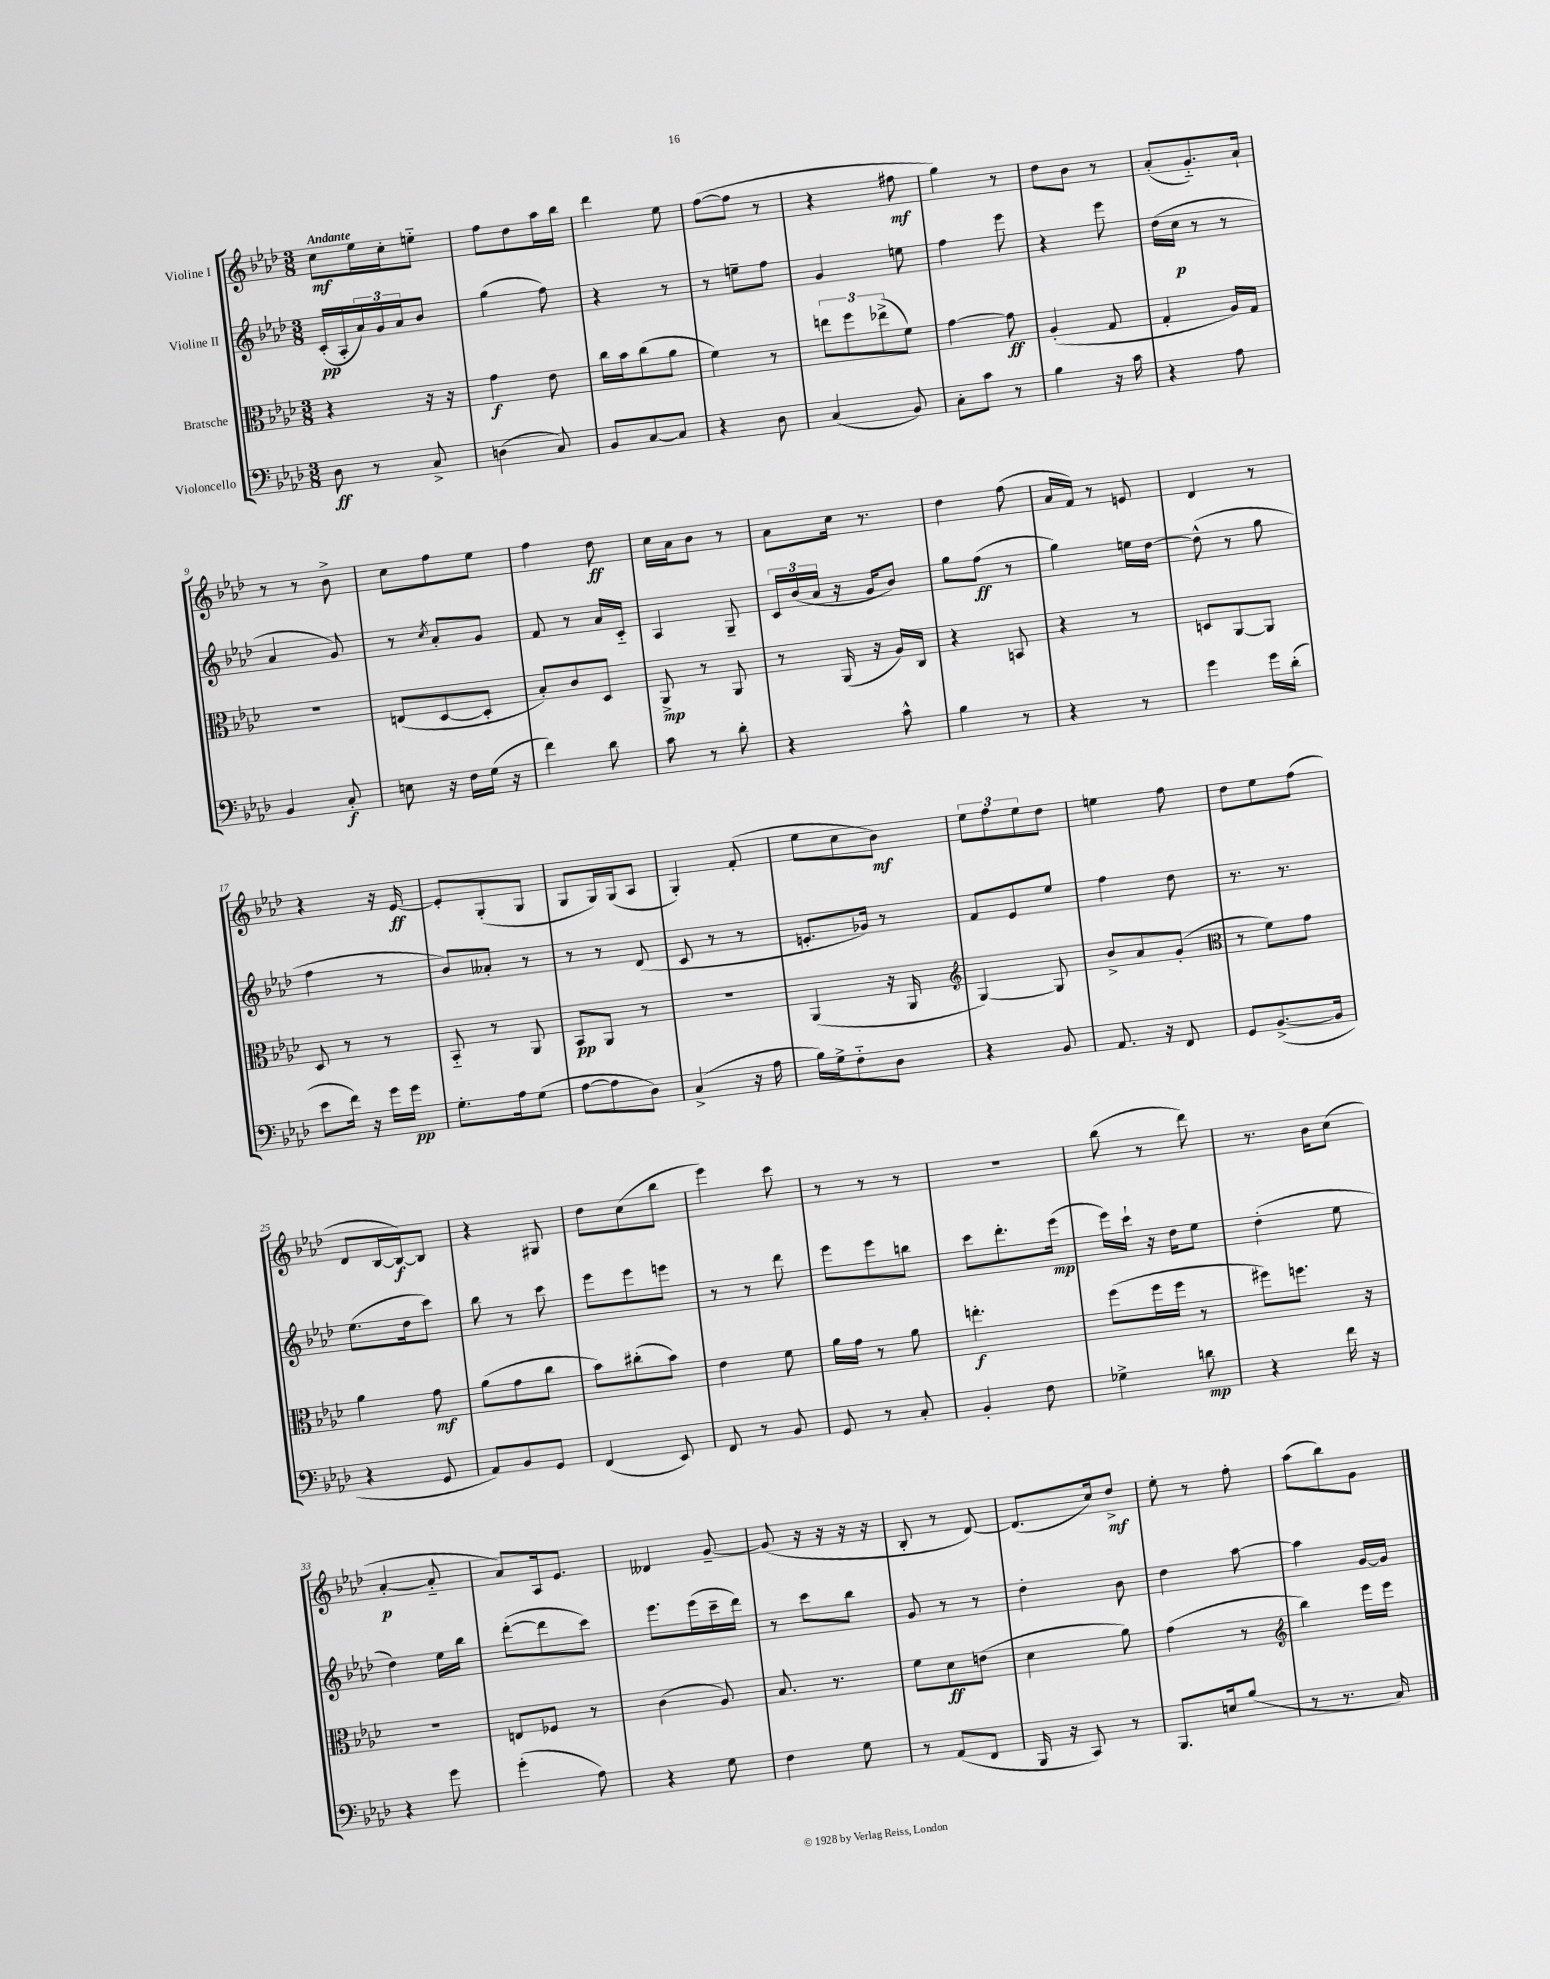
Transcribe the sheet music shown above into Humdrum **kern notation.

**kern	**dynam	**kern	**dynam	**kern	**dynam	**kern	**dynam
*part4	*part4	*part3	*part3	*part2	*part2	*part1	*part1
*staff4	*staff4	*staff3	*staff3	*staff2	*staff2	*staff1	*staff1
*I"Violoncello	*	*I"Bratsche	*	*I"Violine II	*	*I"Violine I	*
*clefF4	*	*clefC3	*	*clefG2	*	*clefG2	*
*k[b-e-a-d-]	*	*k[b-e-a-d-]	*	*k[b-e-a-d-]	*	*k[b-e-a-d-]	*
*M3/8	*	*M3/8	*	*M3/8	*	*M3/8	*
=1	=1	=1	=1	=1	=1	=1	=1
!	!	!	!	!	!	!LO:TX:a:B:t=Andante	!
8D-\	ff	4r	.	(16c'/LL	pp	8cc\L	mf
.	.	.	.	16A-'/	.	.	.
8r	.	.	.	24a-/)	.	16ee-\L	.
.	.	.	.	24g/	.	.	.
.	.	.	.	.	.	16cc'\J	.
.	.	.	.	24a-/J	.	.	.
8C^/	.	16r	.	8b-/J	.	8een\J	.
.	.	16r	.	.	.	.	.
=2	=2	=2	=2	=2	=2	=2	=2
(4Dn\	.	4g\	f	(4gg\	.	8ff\L	.
.	.	.	.	.	.	8dd-\	.
8C/)	.	8e-\	.	8ff\)	.	16aa-\L	.
.	.	.	.	.	.	16bb-\JJ	.
=3	=3	=3	=3	=3	=3	=3	=3
8BB-/L	.	16cc\LL	.	4r	.	4ddd-\	.
.	.	16b-\J	.	.	.	.	.
[8C/	.	(8cc\	.	.	.	.	.
8C/J]	.	8a-\J	.	8r	.	8ee-\	.
=4	=4	=4	=4	=4	=4	=4	=4
4r	.	4f\)	.	8r	.	([8ff\L	.
.	.	.	.	8een~\L	.	8ff\J]	.
8D-\	.	8r	.	8ff\J	.	8r	.
=5	=5	=5	=5	=5	=5	=5	=5
(4C/	.	12een\L	.	4g/	.	4r	.
.	.	12ff\	.	.	.	.	.
.	.	(12ee-X^\	.	.	.	.	.
8BB-/)	.	8f\J)	.	8een\	.	8ff#X\	mf
=6	=6	=6	=6	=6	=6	=6	=6
8C'\L	.	[4g\	.	4ff\	.	4gg\)	.
8c\J	.	.	.	.	.	.	.
8r	.	8g\]	ff	8eee-\	.	8r	.
=7	=7	=7	=7	=7	=7	=7	=7
4B-\	.	(4A-'/	.	4r	.	8dd-\L	.
.	.	.	.	.	.	8b-\J	.
16r	.	8G/	.	8eee-\	.	8r	.
16c\	.	.	.	.	.	.	.
=8	=8	=8	=8	=8	=8	=8	=8
4r	.	4G'/	.	(16dd-\LL	.	(8a-'/L	.
.	.	.	.	16cc\JJ	p	.	.
.	.	.	.	8r	.	8.g/)	.
8A-\	.	16A-/LL)	.	8r	.	.	.
.	.	16G/JJ	.	.	.	16a-`/Jk	.
!!LO:LB:g=z
=9	=9	=9	=9	=9	=9	=9	=9
4BB-/	.	4.r	.	4a-/	.	8r	.
.	.	.	.	.	.	8r	.
8C'/	f	.	.	8g/)	.	8b-^\	.
=10	=10	=10	=10	=10	=10	=10	=10
8En\	.	(8En/L	.	8r	.	8cc\L	.
.	.	.	.	8qcc/	.	.	.
16r	.	[8D-/	.	8a-'/L	.	8ff\	.
16F\LL	.	.	.	.	.	.	.
(16G\JJ	.	8D-'/J]	.	8g/J	.	8ee-\J	.
16r	.	.	.	.	.	.	.
=11	=11	=11	=11	=11	=11	=11	=11
4f\)	.	8B-'/L)	.	8f/	.	4ff\	.
.	.	8c/	.	8r	.	.	.
8d-\	.	8D-/J	.	16a-/LL	.	8dd-\	ff
.	.	.	.	16c/JJ	.	.	.
=12	=12	=12	=12	=12	=12	=12	=12
8c\	.	8AA-^/	mp	4A-/	.	16cc\LL	.
.	.	.	.	.	.	16a-\J	.
8r	.	8r	.	.	.	8b-\J	.
8d-'\	.	8AA-/	.	8G~/	.	8r	.
=13	=13	=13	=13	=13	=13	=13	=13
4r	.	8r	.	24c/LL	.	8a-\L	.
.	.	.	.	(24b-/	.	.	.
.	.	.	.	24a-/JJ	.	.	.
.	.	(16AA-/	.	16r	.	16cc\Jk	.
.	.	16r	.	16g/KL	.	8.r	.
8c^^\	.	16A-/LL)	.	8b-/J)	.	.	.
.	.	16C/JJ	.	.	.	.	.
=14	=14	=14	=14	=14	=14	=14	=14
4B-\	.	4r	.	8gg\L	.	4dd-\	.
.	.	.	.	(8ff\J	ff	.	.
8r	.	8BBn/	.	8r	.	(8ff\	.
=15	=15	=15	=15	=15	=15	=15	=15
4r	.	4r	.	4gg\)	.	16a-/LL	.
.	.	.	.	.	.	16f/JJ)	.
.	.	.	.	.	.	8r	.
8r	.	8r	.	16een\LL	.	8en/	.
.	.	.	.	[16dd-\JJ	.	.	.
=16	=16	=16	=16	=16	=16	=16	=16
4g\	.	8Dn/L	.	(8dd-^^\]	.	4d-/	.
.	.	[8AA-/	.	8r	.	.	.
16g\LL	.	8AA-/J]	.	8gg\	.	8r	.
(16d-'\JJ	.	.	.	.	.	.	.
!!LO:LB:g=z
=17	=17	=17	=17	=17	=17	=17	=17
8e-\L	.	8D-/	.	4ff\	.	4r	.
16f\Jk)	.	8r	.	.	.	.	.
16r	.	.	.	.	.	.	.
16g\LL	.	8r	.	8r	.	16r	.
16g\JJ	pp	.	.	.	.	[16e-/	ff
=18	=18	=18	=18	=18	=18	=18	=18
8.G'\L	.	8BB-/	.	8b-/L)	.	8e-'/L]	.
.	.	8r	.	8a--X'/J	.	(8G'/	.
16A-\k	.	.	.	.	.	.	.
(8G\J	.	8AA-/	.	8r	.	8G/J	.
=19	=19	=19	=19	=19	=19	=19	=19
[8A-\L	.	8BB-/L	pp	8r	.	8G/L	.
8A-\]	.	8AA-/J	.	8r	.	16G/L)	.
.	.	.	.	.	.	(16G/J	.
8D-\J)	.	8r	.	(8d-/	.	8A-/J	.
=20	=20	=20	=20	=20	=20	=20	=20
(4C^/	.	4.r	.	8c/	.	4G'/)	.
.	.	.	.	8r	.	.	.
16r	.	.	.	8r	.	(8f'/	.
16A-\	.	.	.	.	.	.	.
=21	=21	=21	=21	=21	=21	=21	=21
16B-\LL)	.	(4AA-/	.	8.en'/L	.	8ee-\L	.
16G^\J	.	.	.	.	.	.	.
8F\	.	.	.	.	.	8cc\	.
.	.	.	.	16g-X/Jk)	.	.	.
8D-\J	.	16r	.	8r	.	8b-\J)	mf
.	.	16AA-/	.	.	.	.	.
=22	=22	=22	=22	=22	=22	=22	=22
*	*	*clefG2	*	*	*	*	*
4r	.	[4G/)	.	8f/L	.	12ee-\L	.
.	.	.	.	.	.	12ff\	.
.	.	.	.	8e-/	.	.	.
.	.	.	.	.	.	12ee-\	.
8BB-/	.	8G/]	.	8ee-/J	.	8dd-\J	.
=23	=23	=23	=23	=23	=23	=23	=23
8.AA-/	.	8b-^/L	.	4ff\	.	4een\	.
.	.	8a-/	.	.	.	.	.
16r	.	.	.	.	.	.	.
8FF/	.	(8g'/J	.	8dd-\	.	8ff\	.
=24	=24	=24	=24	=24	=24	=24	=24
*	*	*clefC3	*	*	*	*	*
8GG/L	.	8r	.	8.r	.	8dd-\L	.
([8.BB-^/	.	8f\L)	.	.	.	8ee-\	.
.	.	.	.	8.r	.	.	.
.	.	8g\J	.	.	.	(8ff\J	.
16BB-/Jk]	.	.	.	.	.	.	.
!!LO:LB:g=z
=25	=25	=25	=25	=25	=25	=25	=25
4r	.	4a-\	.	(8.ee-\L	.	8d-/L	.
.	.	.	.	.	.	[16B-/L	.
.	.	.	.	16dd-\k	.	16B-/J_)	f
8GG/	.	8g\	mf	8ccc\J)	.	8B-/J]	.
=26	=26	=26	=26	=26	=26	=26	=26
8AA-/L)	.	(8a-\L	.	8bb-\	.	4r	.
8BB-/	.	8g\	.	8r	.	.	.
8GG/J	.	8cc\J	.	8ccc\	.	8G#X/	.
=27	=27	=27	=27	=27	=27	=27	=27
(4FF/	.	8b-\L)	.	8eee-\L	.	8dd-\L	.
.	.	(8cc#X'\	.	8eee-\	.	(8cc\	.
8EE-/)	.	8b-\J)	.	8eeen\J	.	8bb-\J	.
=28	=28	=28	=28	=28	=28	=28	=28
8FF/	.	4e-\	.	8r	.	4eee-\)	.
8r	.	.	.	8r	.	.	.
8BB-/	.	8f\	.	8ddd-\	.	8ccc\	.
=29	=29	=29	=29	=29	=29	=29	=29
8GG/	.	16a-\LL	.	8eee-\L	.	8r	.
.	.	16g\JJ	.	.	.	.	.
8r	.	8r	.	8eee-\	.	8r	.
8C'/	.	8a-\	.	8bbn\J	.	8r	.
=30	=30	=30	=30	=30	=30	=30	=30
4BB-'/	.	4.een'\	f	8ccc\L	.	4.r	.
.	.	.	.	8.ddd-'\	.	.	.
8F\	.	.	.	.	.	.	.
.	.	.	.	(16eee-\Jk	mp	.	.
=31	=31	=31	=31	=31	=31	=31	=31
4G-X^\	.	(8ff\L	.	16eee-\LL)	.	(8bb-\	.
.	.	.	.	16ccc`\JJ	.	.	.
.	.	16ff\L	.	16r	.	8r	.
.	.	16ff\JJ	.	16dd-\KL	.	.	.
8dn\	mp	8r	.	8ee-\J	.	8ddd-\)	.
=32	=32	=32	=32	=32	=32	=32	=32
4r	.	8ff#X\L)	.	(4dd-'\	.	8.r	.
.	.	8.ffn\J	.	.	.	.	.
.	.	.	.	.	.	16b-\KL	.
16f\	.	.	.	8ee-\	.	(8cc\J	.
16r	.	16r	.	.	.	.	.
!!LO:LB:g=z
=33	=33	=33	=33	=33	=33	=33	=33
4r	.	4.r	.	4dd-\)	.	[4a-'/	p
8g\	.	.	.	16ee-\LL	.	8a-/]	.
.	.	.	.	16bb-\JJ	.	.	.
=34	=34	=34	=34	=34	=34	=34	=34
(4g'\	.	8En/L	.	([8ddd-'\L	.	8a-/L)	.
.	.	8F-X/J	.	8ddd-\]	.	16A-/k	.
.	.	.	.	.	.	8.e-/J	.
8A-\)	.	8r	.	8ccc\J)	.	.	.
=35	=35	=35	=35	=35	=35	=35	=35
4r	.	(4c\	.	8.eee-\L	.	4d--X/	.
.	.	.	.	(16eee-\L	.	.	.
8G\	.	8A-/)	.	16ccc~\	.	[8g~/	.
.	.	.	.	16ddd-\JJ)	.	.	.
=36	=36	=36	=36	=36	=36	=36	=36
4F\	.	8.B-/	.	8r	.	(8g/]	.
.	.	.	.	8ccc\L	.	16r	.
.	.	8.r	.	.	.	16r	.
8G\	.	.	.	8bb-\J	.	16r	.
.	.	.	.	.	.	16r	.
=37	=37	=37	=37	=37	=37	=37	=37
8r	.	8f\L	.	8g/	.	8B-'/	.
(8AA-/L	.	8d-\	ff	8r	.	8r	.
8FF/J	.	(8en\J	.	8r	.	[8d-/)	.
=38	=38	=38	=38	=38	=38	=38	=38
16BBB-/	.	4d-\	.	4dd-'\	.	(8.d-/L]	.
16r	.	.	.	.	.	.	.
8CC/)	.	.	.	.	.	.	.
.	.	.	.	.	.	16cc/k)	.
8r	.	8a-\)	.	8b-\	.	8dd-^/J	mf
=39	=39	=39	=39	=39	=39	=39	=39
8.BBB-/L	.	(4g\	.	4dd-\	.	8ee-'\	.
.	.	.	.	.	.	8r	.
16En/k	.	.	.	.	.	.	.
(8B-/J	.	8r	.	[8aa-\	.	8ff'\	.
=40	=40	=40	=40	=40	=40	=40	=40
*	*	*clefG2	*	*	*	*	*
8r	.	4bb-\)	.	4aa-\]	.	(8aa-\L	.
8.r	.	.	.	.	.	8bb-\)	.
.	.	16eee-\LL	.	[16g/LL	.	8g\J	.
16C/)	.	16eee-\JJ	.	16g/JJ]	.	.	.
==	==	==	==	==	==	==	==
*-	*-	*-	*-	*-	*-	*-	*-
